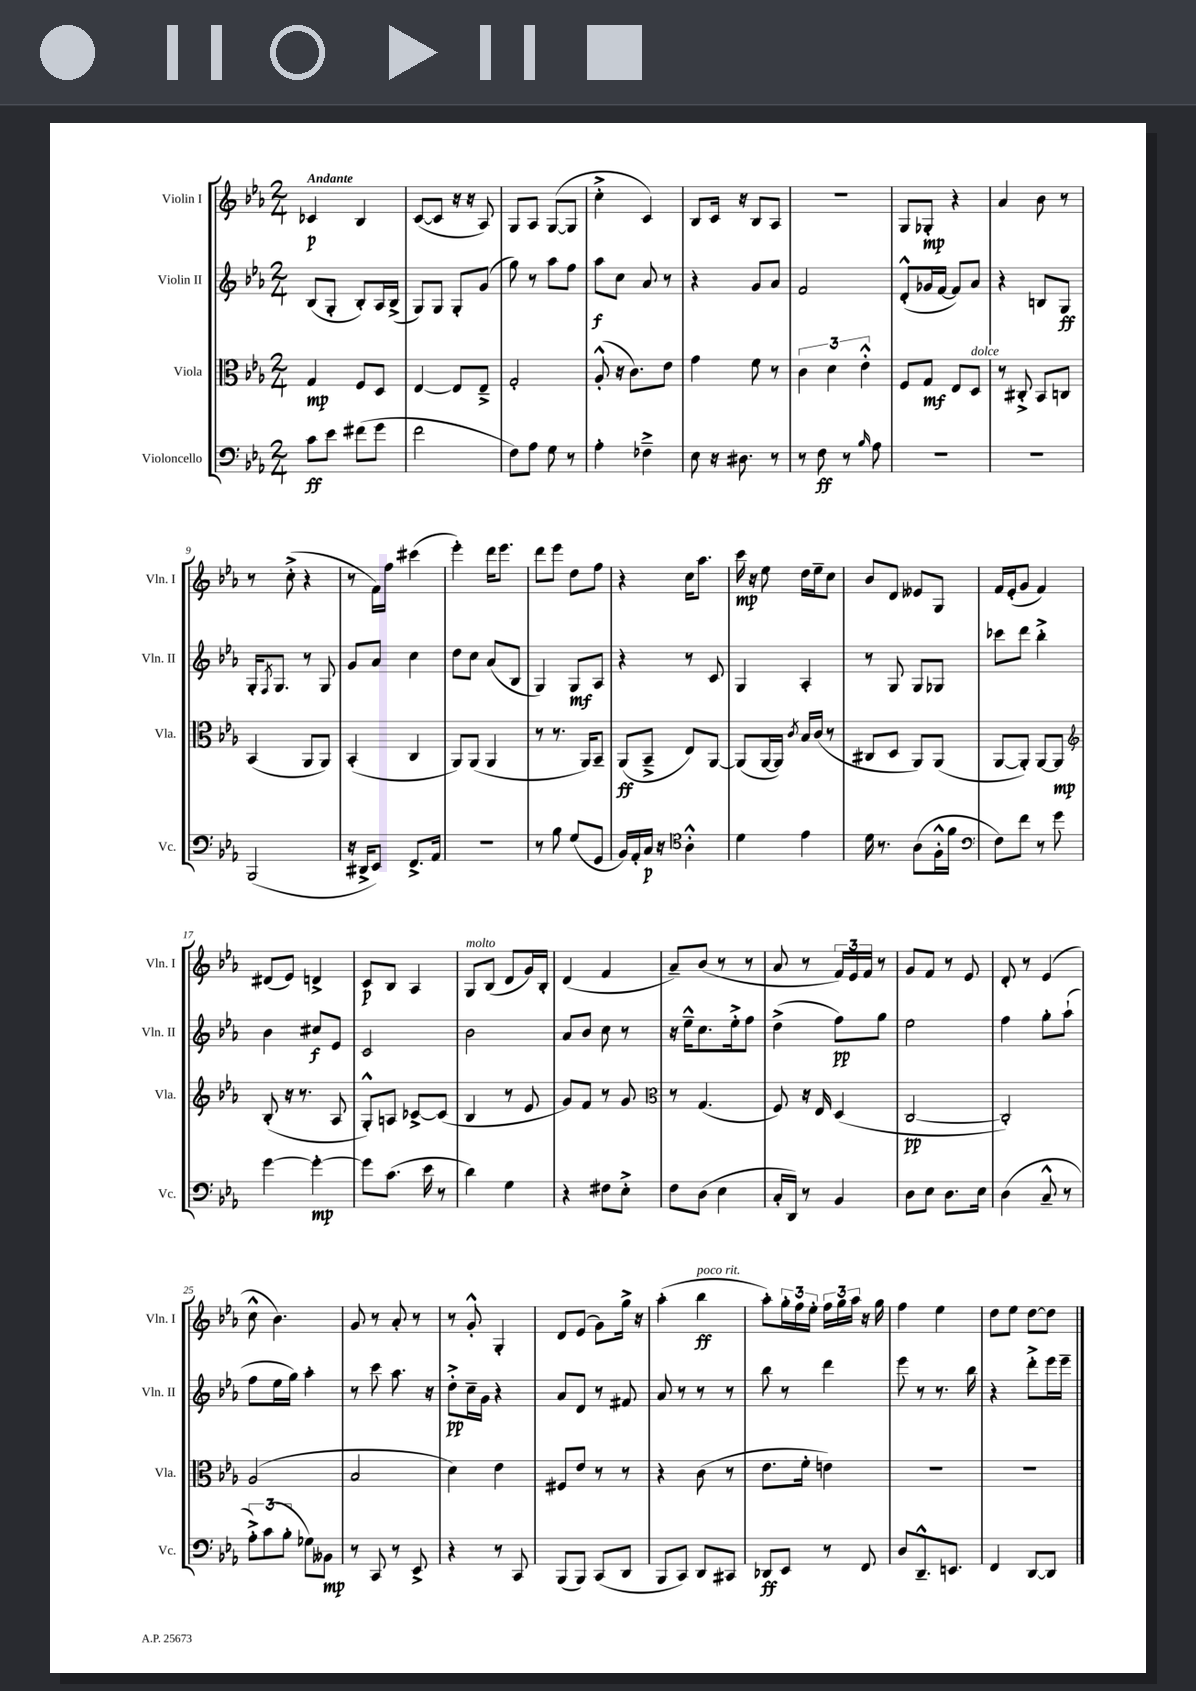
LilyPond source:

<<
\new StaffGroup <<
\new Staff = "s0" \with { instrumentName = "Violin I" shortInstrumentName = "Vln. I" } {
    \clef treble \key ees \major \numericTimeSignature \time 2/4 \tempo "Andante"
    ces'4\p bes4 |
    c'8~( c'8 r16 r16 aes8) |
    g8 aes8 g8~( g8 |
    c''4-.-> c'4) |
    bes8 c'16 r16 bes8 aes8 |
    r2 |
    g8 ges8-.\mp r4 |
    aes'4 bes'8 r8 |
    r8 c''8-.->( r4 |
    r8 f'16) f''16 cis'''4( |
    ees'''4-.) d'''16 ees'''8. |
    d'''8 ees'''8 d''8 f''8 |
    r4 c''16 aes''8. |
    c'''16\mp r16 ees''8 d''16 ees''16-- c''8 |
    bes'8 d'8 eeses'8 g8 |
    f'16 ees'16-.( g'8 f'4) |
    dis'8( ees'8) d'4-> |
    c'8\p bes8 aes4 |
    g8^\markup { \italic "molto" } bes8( d'8 g'16) bes16-. |
    d'4( f'4 |
    aes'8--) bes'8( r8 r8 |
    aes'8 r8 \tuplet 3/2 { f'16) ees'16 f'16 } r8 |
    g'8 f'8 r8 ees'8 |
    d'8-. r8 ees'4( |
    c''8-^ bes'4.) |
    g'8 r8 aes'8-. r8 |
    r8 g'8-.-^ g4-. |
    d'8 ees'8( g'8) g''16-> r16 |
    aes''4-.( bes''4\ff^\markup { \italic "poco rit." } |
    aes''8-.) \tuplet 3/2 { g''16-. f''16 ees''16-. } \tuplet 3/2 { f''16 g''16 aes''16 } r16 g''16 |
    f''4 ees''4 |
    d''8 ees''8 d''8~ d''8 \bar "|." |
}
\new Staff = "s1" \with { instrumentName = "Violin II" shortInstrumentName = "Vln. II" } {
    \clef treble \key ees \major \numericTimeSignature \time 2/4
    bes8( g8-. bes8-.) aes16 bes16->( |
    g8) g8 g8-. g'8( |
    g''8) r8 aes''8 f''8 |
    aes''8\f c''8 aes'8 r8 |
    r4 g'8 aes'8 |
    f'2 |
    d'8-.-^( ges'16 f'16~ f'8) aes'8 |
    r4 b8 g8\ff |
    g16-. \acciaccatura { f8 } g8. r8 g8 |
    g'8 aes'8 c''4 |
    d''8 c''8 aes'8( bes8 |
    g4) g8\mf aes8 |
    r4 r8 c'8 |
    g4 aes4-. |
    r8 g8 g8 ges8 |
    ces'''8 d'''8 bes''4-.-> |
    bes'4 cis''8\f ees'8 |
    c'2 |
    bes'2 |
    aes'8 bes'8 c''8 r8 |
    r16 ees''16---^ c''8. ees''16-.-> f''8 |
    d''4->( f''8\pp) g''8 |
    ees''2 |
    f''4 g''8-. aes''8-!( |
    f''8 ees''16 g''16) aes''4-. |
    r8 c'''8 aes''8. r16 |
    d''8-.->\pp c''16-- g'16 r4 |
    aes'8 d'8 r8 fis'8 |
    aes'8 r8 r8 r8 |
    bes''8 r8 d'''4 |
    ees'''8 r8 r8. bes''16 |
    r4 d'''8-.-> ees'''16 ees'''16-- \bar "|." |
}
\new Staff = "s2" \with { instrumentName = "Viola" shortInstrumentName = "Vla." } {
    \clef alto \key ees \major \numericTimeSignature \time 2/4
    g4\mp f8 d8 |
    ees4~ ees8 ees8---> |
    g2-. |
    aes8-.-^( r16 c'8.) ees'8 |
    g'4 f'8 r8 |
    \tuplet 3/2 { c'4 d'4 ees'4-.-^ } |
    f8 g8\mf ees8 d8^\markup { \italic "dolce" } |
    r8 cis8-.-> bes,8 c8 |
    bes,4( aes,8 aes,8) |
    bes,4-.( c4 |
    aes,8) aes,8( aes,4 |
    r8 r8. aes,16) bes,8-- |
    aes,8\ff( bes,8---> ees8) aes,8~ |
    aes,8( aes,16~ aes,16) \acciaccatura { c'8 } bes16 c'16( r8 |
    cis8 d8 aes,8) aes,8( |
    aes,8~ aes,8-.) aes,8~ aes,8\mp |
    \clef treble bes8-.( r16 r8. aes8 |
    g8-.-^) a8 ces'8~-> ces'8( |
    bes4 r8 ees'8 |
    g'8) f'8 r8 g'8 |
    \clef alto r8 g4.( |
    f8) r16 ees16 d4( |
    c2~\pp |
    c2-.) |
    aes2( |
    bes2 |
    d'4) ees'4 |
    fis8 ees'8 r8 r8 |
    r4 c'8( r8 |
    ees'8. f'16-. e'4) |
    R2 |
    R2 \bar "|." |
}
\new Staff = "s3" \with { instrumentName = "Violoncello" shortInstrumentName = "Vc." } {
    \clef bass \key ees \major \numericTimeSignature \time 2/4
    c'8\ff ees'8 fis'8( g'8 |
    f'2 |
    f8) aes8 g8 r8 |
    aes4-. fes4---> |
    ees8 r16 dis8. r8 |
    r8 f8\ff r8 \grace { bes16 } aes8 |
    R2 |
    R2 |
    bes,,2( |
    r16 dis,16-> ees,8) f,8.-> aes,16 |
    r2 |
    r8 bes8 g8( g,8 |
    bes,16) aes,16-. c16\p r16 \clef tenor aes4-.-^ |
    d'4 ees'4 |
    d'16 r8. aes8( f16-.-^ f'16 |
    \clef bass f8) f'8 r8 g'8 |
    g'4~ g'4~-.\mp |
    g'8 c'8.( ees'16 r8 |
    d'4) g4 |
    r4 fis8 ees8-.-> |
    f8 d8( ees4 |
    c16-. d,16) r8 bes,4 |
    d8 ees8 d8. ees16 |
    d4( c8---^ r8 |
    \tuplet 3/2 { aes8-.->) c'8( bes8-. } ges8) beses,8\mp |
    r8 c,8 r8 ees,8-> |
    r4 r8 c,8 |
    bes,,8( bes,,8) c,8( d,8 |
    bes,,8 c,8) d,8 cis,8 |
    des,8\ff ees,8 r8 f,8 |
    d8 d,8.---^ e,8. |
    f,4 d,8~ d,8 \bar "|." |
}
>>
>>
